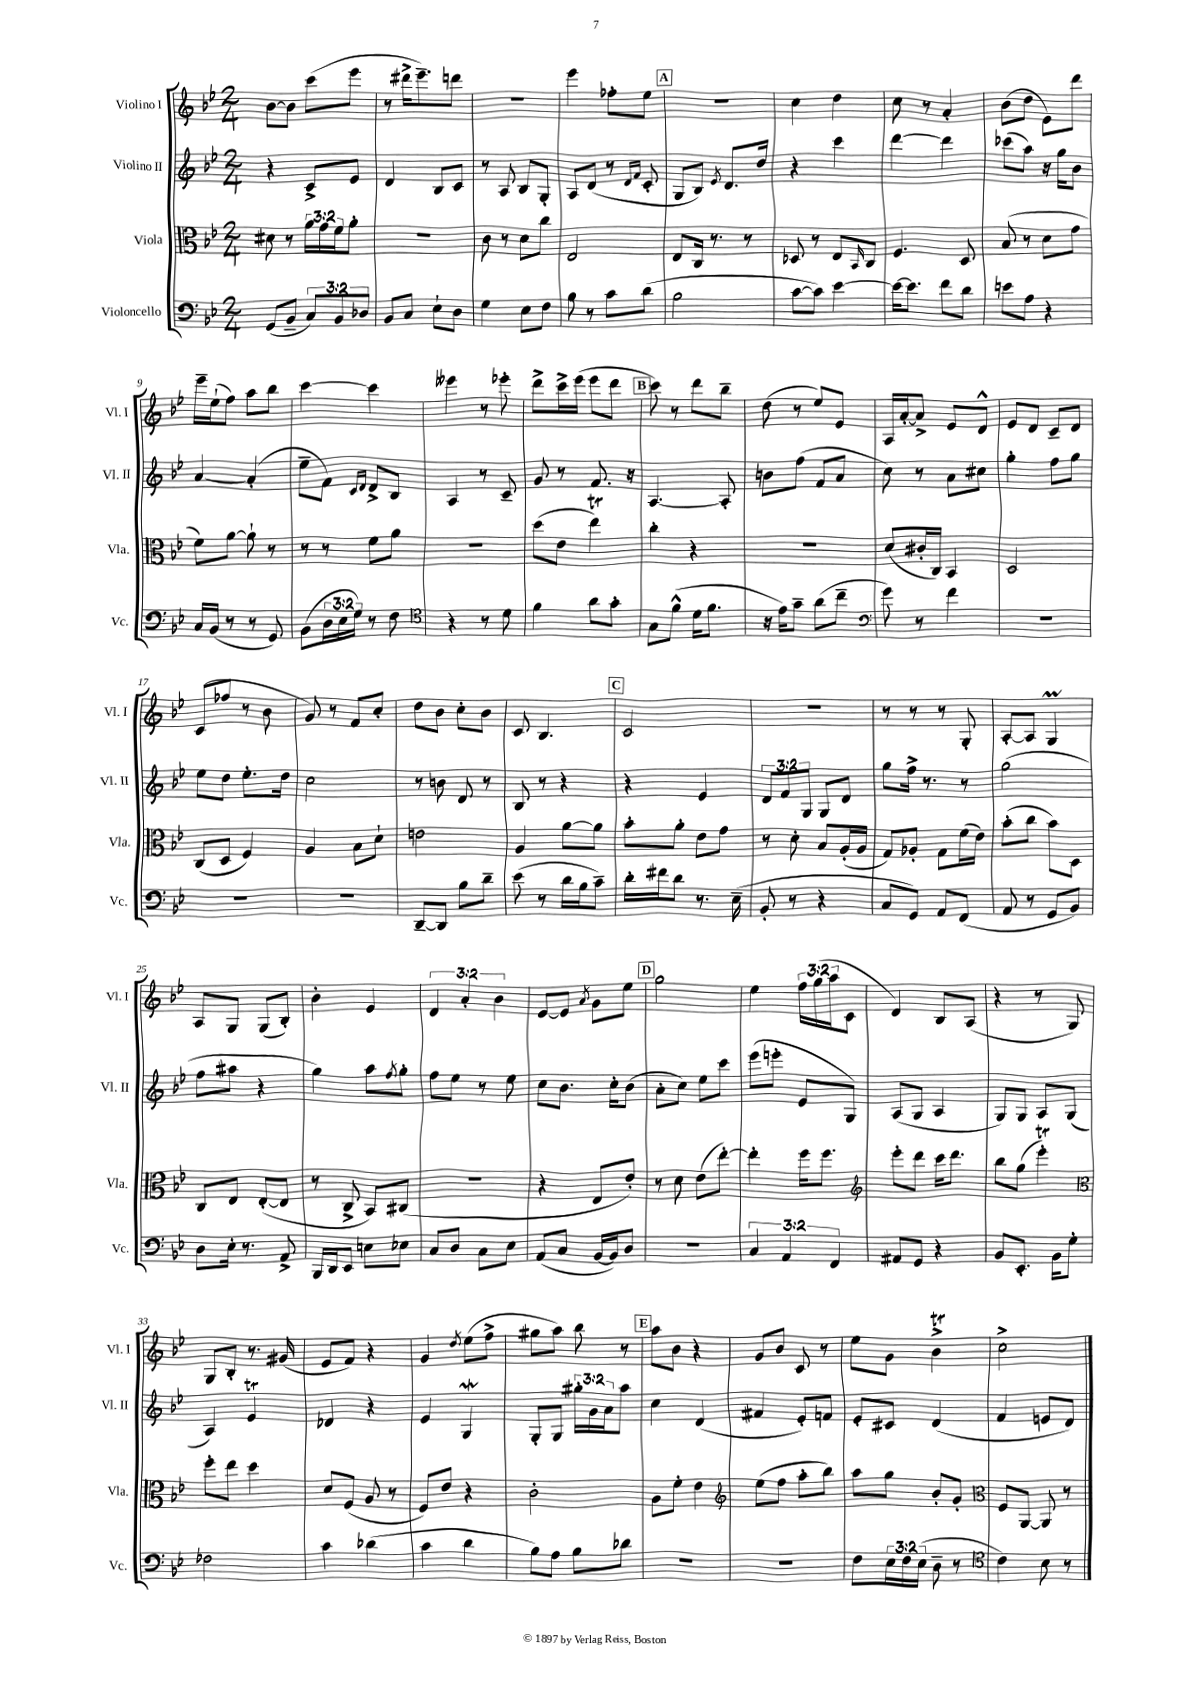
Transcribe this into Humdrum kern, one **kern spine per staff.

**kern	**kern	**kern	**kern
*staff4	*staff3	*staff2	*staff1
*clefF4	*clefC3	*clefG2	*clefG2
*k[b-e-]	*k[b-e-]	*k[b-e-]	*k[b-e-]
*M2/4	*M2/4	*M2/4	*M2/4
(8GG	8d#	4r	[8b-
8BB-~	8r	.	8b-]
12C)	24a	8c^	(8ccc
.	24g	.	.
12BB-	24f	.	.
.	8a'	8e-	8eee-
12D-	.	.	.
=	=	=	=
8BB-	2r	4d	8r
8C	.	.	16ddd#^
.	.	.	8.eee-~)
8E-`	.	8B-	.
8D	.	8c	8ddd
=	=	=	=
4G	8c	8r	2r
.	8r	8A	.
8E-	8d	8B-	.
8F	8cc	8G'	.
=	=	=	=
8B-	2E-	8A	4eee-
8r	.	(8d	.
8c	.	8r	8ff-'
.	.	16qqd	.
.	.	16qqf	.
(8d	.	8c'	8ee-
=	=	=	=
2B-	8E-	8G	2r
.	16C	8B-)	.
.	8.r	.	.
.	.	8qe-	.
.	.	8.d	.
.	8r	.	.
.	.	16dd	.
=	=	=	=
[8c	8D-	4r	4cc
8c])	8r	.	.
[4e-	8E-	4ccc	4dd
.	16qqBB-	.	.
.	8C	.	.
=	=	=	=
16e-_	4.F	[4ddd	8cc
8.e-]	.	.	.
.	.	.	8r
8f	.	4ddd]	4a'
8d	8D	.	.
=	=	=	=
8e	(8B-	(8ccc-	(8b-
8A	8r	8aa)	8dd
4r	8d	16r	8e-)
.	.	16gg	.
.	8g	8b-	8ddd
=	=	=	=
16C	8f)	[4a	16eee-~
(16BB-	.	.	(16ee-`
8r	[8a	.	8ff)
8r	8a`]	(4a']	8aa
8GG)	8r	.	8bb-
=	=	=	=
(8BB-	8r	8ee-~	[4ccc
24D	8r	8f)	.
24E-	.	.	.
24G)	.	.	.
.	.	16qqc	.
.	.	16qqd	.
8r	8f	8d^	4ccc]
8F	8a	8B-	.
=	=	=	=
*clefC4	*	*	*
4r	2r	4A	4eee--
8r	.	8r	8r
8d	.	8c~	8eee-'
=	=	=	=
4f	(8dd	8g	8ddd^
.	8e-	8r	16ccc^
.	.	.	(16eee-
8a	4ee-)	8.f	8eee-
8g'	.	.	8ddd
.	.	16r	.
=	=	=	=
8G	4cc'	[4.A	8ccc)
(8f^^	.	.	8r
16d	4r	.	8ddd
8.f	.	.	.
.	.	8A']	8bb-~
=	=	=	=
16r	2r	8b	(8dd
16e-)	.	.	.
8g~	.	(8ff	8r
(8a	.	8f	8ee-)
8cc~	.	8a	8e-
=	=	=	=
*clefF4	*	*	*
8g)	(8d	8cc)	16A
.	.	.	[16a'
8r	16c#'	8r	8a^]
.	16C)	.	.
4f	4BB-	8a	8e-
.	.	8cc#	8d^^
=	=	=	=
2r	2D	4gg'	8e-
.	.	.	8d
.	.	8ff	8c~
.	.	8gg	8d
=	=	=	=
2r	(8C	8ee-	(8c
.	8D	8dd	8ff-
.	4F)	8.ee-'	8r
.	.	.	8b-
.	.	16dd	.
=	=	=	=
2r	4A	2cc	8g)
.	.	.	8r
.	8B-	.	8f
.	8d`	.	8cc'
=	=	=	=
[8DD~	2e	8r	8dd
8DD]	.	8b	8b-
8B-	.	8d	8cc'
8d~	.	8r	8b-
=	=	=	=
(8e-	4A	8B-	8c
8r	.	8r	4.B-
16d	[8a	4r	.
16B-	.	.	.
8c~)	8a]	.	.
=	=	=	=
16d'	8b-'	4r	2c
16f#	.	.	.
8d	8a'	.	.
8.r	8e-	4e-	.
.	8g	.	.
(16E-~	.	.	.
=	=	=	=
8BB-'	8r	12d	2r
.	.	12f	.
8r	8d'	.	.
.	.	12G	.
4r	8B-	8G	.
.	(16A'	8d	.
.	16A	.	.
=	=	=	=
8C	8G)	8gg	8r
8GG)	8A-'	16ff^	8r
.	.	8.r	.
8AA	8G	.	8r
(8FF	(16f	8r	8G'
.	16e-)	.	.
=	=	=	=
8AA	(8b-'	(2gg	[8A'
8r	8cc	.	8A]
8GG	8b-)	.	4G
8BB-)	8D	.	.
=	=	=	=
8D	8C	8ff	8A
16E-'	8E-	8aa#	8G
8.r	.	.	.
.	([8E-'	4r	(8G
8AA^	8E-]	.	8B-')
=	=	=	=
16BBB-	8r	4gg)	4b-'
16DD	.	.	.
8EE-	8C^	.	.
8E	8BB-)	8aa	4e-
.	.	8qff	.
8E-	(8C#	8gg'	.
=	=	=	=
8C	2r	8ff	6d
8D	.	8ee-	.
.	.	.	6a'
8C	.	8r	.
.	.	.	6b-
8E-	.	8ee-	.
=	=	=	=
(8AA	4r	8cc	[8e-
8C	.	8.b-	8e-]
.	.	.	8qa
[16BB-	8E-	.	8g
16BB-])	.	16cc'	.
8D	8e-')	(8b-	8ee-
=	=	=	=
2r	8r	8a'	2gg
.	8d	8cc)	.
.	(8e-	8ee-	.
.	[8ee-')	8ccc	.
=	=	=	=
6C	4ee-']	(8eee-	4ee-
.	.	8eee'	.
6AA	.	.	.
.	16ff	8e-	24ff
.	.	.	(24gg
.	8.ff	.	.
6FF	.	.	24aa
.	.	8G)	8c
=	=	=	=
*	*clefG2	*	*
8AA#	8eee-'	(8A	4d)
8GG	8ddd	8G	.
4r	16ccc	4A	8B-
.	8.ddd	.	.
.	.	.	(8A
=	=	=	=
8BB-	8bb-	8G)	4r
8.EE-'	(8gg	8G	.
.	4eee-')	8A	8r
16BB-	.	.	.
8G'	.	(8G	8G)
=	=	=	=
*	*clefC3	*	*
2F-	8ff'	4A)	8G
.	8ee-	.	8B-'
.	4dd	4e-	8.r
.	.	.	(16g#
=	=	=	=
4c	8d	4d-	8e-
.	(8F	.	8f)
(4d-	8A	4r	4r
.	8r	.	.
=	=	=	=
4c	8F)	4e-	4g
.	8e-	.	.
.	.	.	8qdd
4d	4r	4G	(8ee-
.	.	.	8ff^
=	=	=	=
8B-)	2c'	8G'	8gg#
8A	.	8G	8aa)
8B-	.	24gg#'	8bb-
.	.	24g	.
.	.	24a	.
8d-	.	8aa	8r
=	=	=	=
2r	8A	4cc	8aa
.	8f'	.	8b-
.	4e-	(4d	4r
=	=	=	=
*	*clefG2	*	*
2r	(8ee-	4f#	8g
.	8ff	.	8b-
.	8aa'	8e-')	8c
.	8bb-)	8f	8r
=	=	=	=
8F	8aa	8e-'	8ee-
24E-	8gg	8c#	8g
24F	.	.	.
(24E-	.	.	.
8D~	8b-'	(4d	4b-^
8r	8g'	.	.
=	=	=	=
*clefC4	*clefC3	*	*
4c)	8F	4f	2cc^
.	[8AA	.	.
8B-	8AA]	8e	.
8r	8r	8d)	.
==	==	==	==
*-	*-	*-	*-
